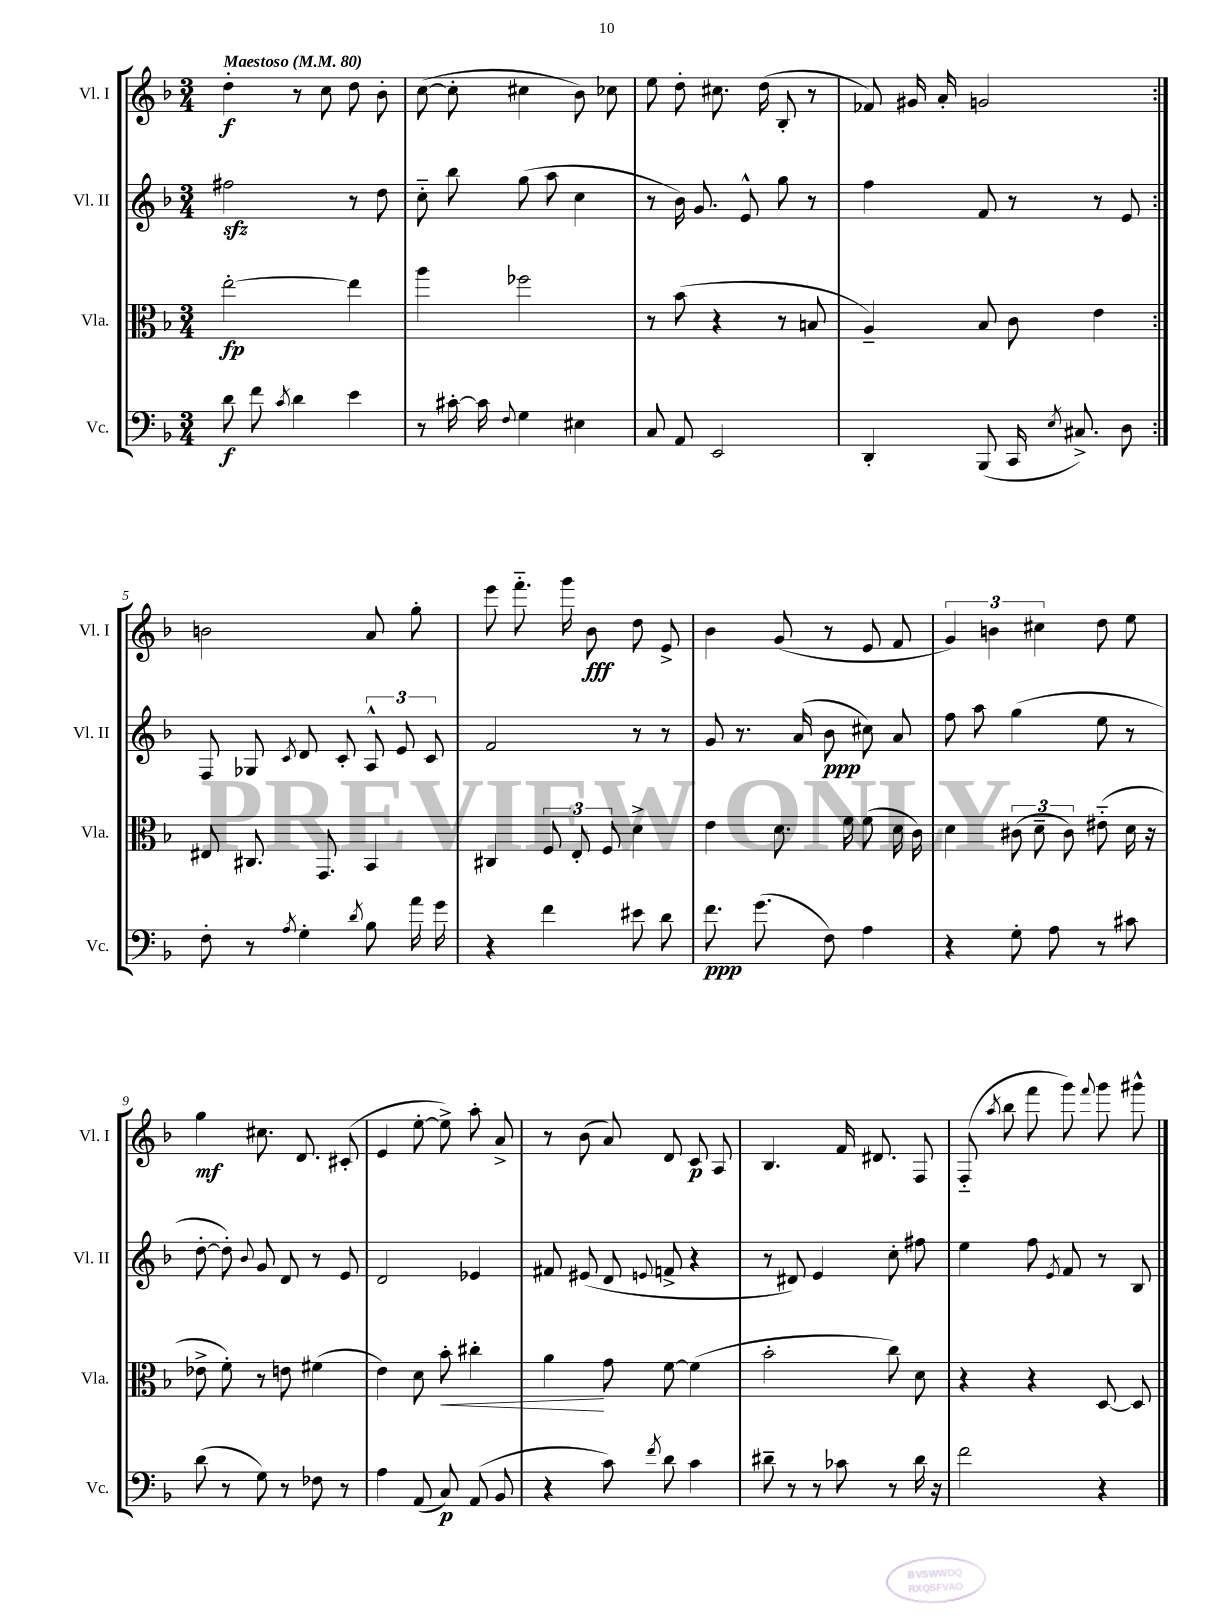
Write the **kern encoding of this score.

**kern	**kern	**kern	**kern
*staff4	*staff3	*staff2	*staff1
*clefF4	*clefC3	*clefG2	*clefG2
*k[b-]	*k[b-]	*k[b-]	*k[b-]
*M3/4	*M3/4	*M3/4	*M3/4
*MM80	*MM80	*MM80	*MM80
8d	[2ee'	2ff#	4dd'
8f	.	.	.
8qc	.	.	.
4d	.	.	8r
.	.	.	8cc
4e	4ee]	8r	8dd
.	.	8dd	8b-'
=	=	=	=
8r	4aa	8cc'~	([8cc
[16c#'	.	8bb-	8cc']
16c#]	.	.	.
8qqF	.	.	.
4G	2ff-	(8gg	4cc#
.	.	8aa	.
4E#	.	4cc	8b-)
.	.	.	8cc-
=	=	=	=
8C	8r	8r	8ee
8AA	(8b-	16b-)	8dd'
.	.	8.g	.
2EE	4r	.	8.cc#
.	.	8e^^	.
.	.	.	(16dd
.	8r	8gg	8B-'
.	8B	8r	8r
=	=	=	=
4DD'	4A~)	4ff	8f-)
.	.	.	16g#
.	.	.	16a'
(8BBB-	8B-	8f	2g
16CC	8c	8r	.
8qE	.	.	.
8.C#^)	.	.	.
.	4e	8r	.
8D	.	8e	.
=:|!	=:|!	=:|!	=:|!
8F'	8E#	8F	2b
8r	8.C#	8G-	.
8qA	.	8qc	.
4G'	.	8d	.
.	8.GG	.	.
.	.	8c'	.
8qd	.	.	.
8B-	4BB-	12A^^	8a
.	.	12e	.
16a	.	.	8gg'
.	.	12c	.
16g	.	.	.
=	=	=	=
4r	4C#	2f	8eee
.	.	.	8.fff'~
4f	12F	.	.
.	.	.	16ggg
.	12E'	.	.
.	.	.	8b-
.	12F	.	.
8e#	4d^	8r	8dd
8d	.	8r	8e^
=	=	=	=
8.f	4e	8g	4b-
.	.	8.r	.
(8.g	.	.	.
.	8.d	.	(8g
.	.	(16a	.
8F)	.	8b-	8r
.	16f	.	.
4A	(8f	8cc#)	8e
.	16d	8a	8f
.	16c)	.	.
=	=	=	=
4r	4d	8ff	6g)
.	.	8aa	.
.	.	.	6b
8G'	(12c#	(4gg	.
.	12d~	.	6cc#
8A	.	.	.
.	12c#)	.	.
8r	(8e#'~	8ee	8dd
8c#	16d	8r	8ee
.	16r	.	.
=	=	=	=
(8d	8e-^	[8dd'	4gg
8r	8f')	8dd'])	.
.	.	8qqb-	.
8G)	8r	8g	8.cc#
8r	8e	8d	.
.	.	.	8.d
8F-	(4f#	8r	.
8r	.	8e	(8c#'
=	=	=	=
4A	4e)	2d	4e
(8AA	8d	.	[8ee'
8C)	8b-'	.	8ee^])
(8AA	4cc#'	4e-	8aa'
8BB-	.	.	8a^
=	=	=	=
4r	4a	8f#	8r
.	.	(8e#	(8b-
8c)	8g	8d	8a)
8qf	.	8qqe	.
8d	[8f	8f^	8d
4c	(4f]	4r	8c
.	.	.	8A
=	=	=	=
8d#~	2b-'	8r	4.B-
8r	.	8d#)	.
8r	.	4e	.
8c-	.	.	16f
.	.	.	8.d#
8r	8cc)	8cc'	.
16d#	8d	8ff#	8F
16r	.	.	.
=	=	=	=
2f	4r	4ee	(8F'~
.	.	.	8qaa
.	.	.	8bb-
.	4r	8ff	8fff
.	.	8qe	.
.	.	8f	8ggg)
.	.	.	8qqfff
4r	[8D	8r	8ggg
.	8D]	8B-	8ggg#^^
==	==	==	==
*-	*-	*-	*-
